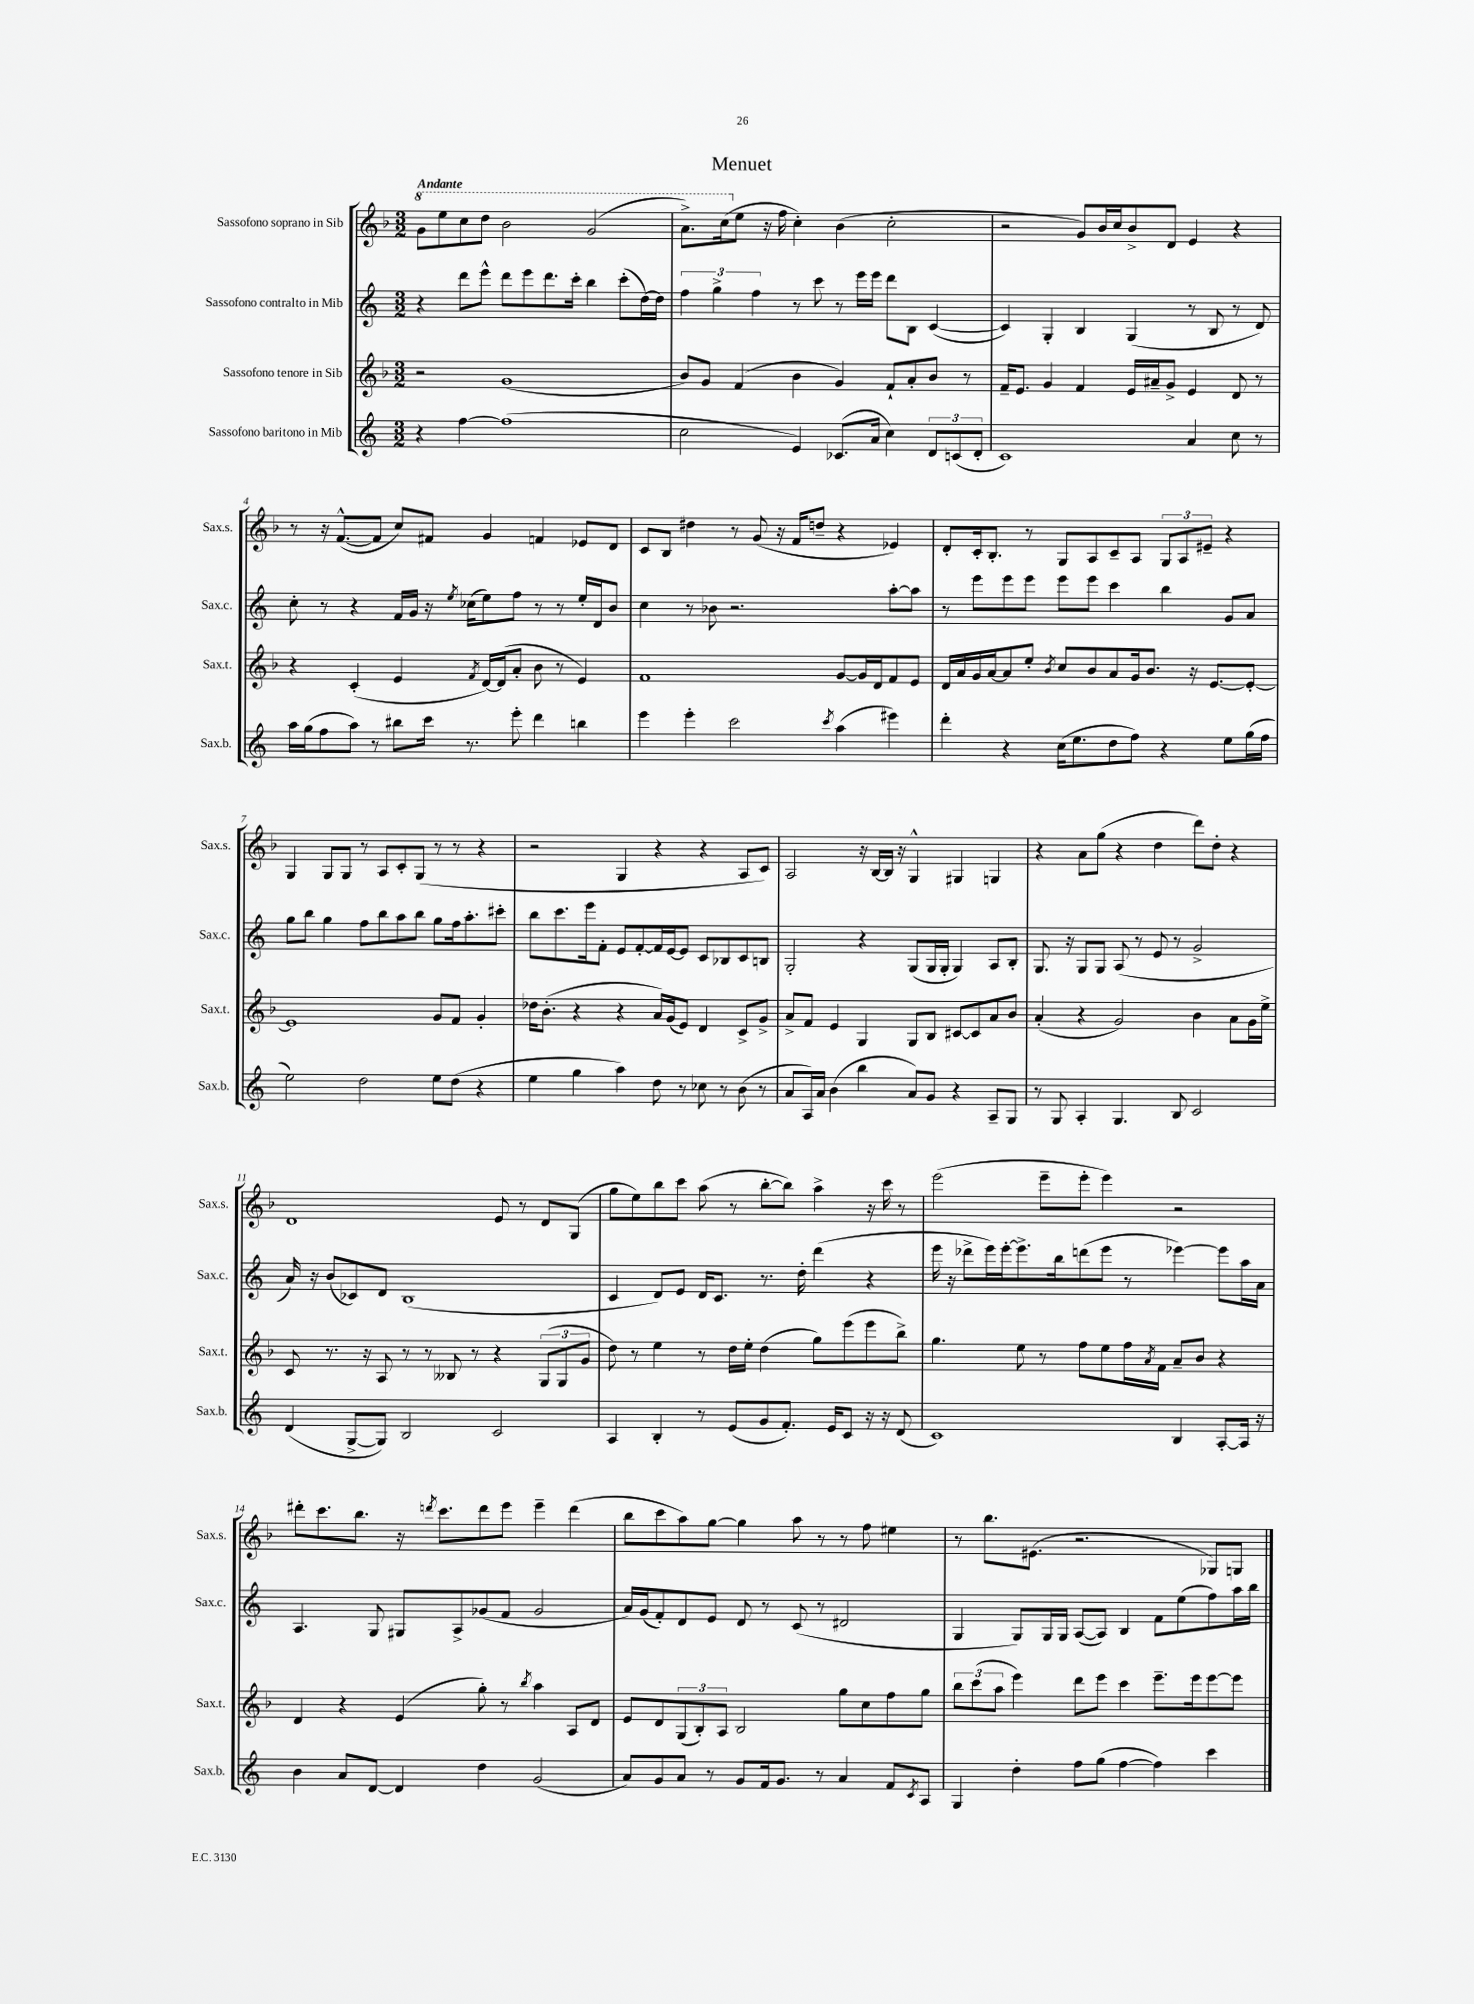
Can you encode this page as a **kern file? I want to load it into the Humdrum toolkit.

**kern	**kern	**kern	**kern
*part4	*part3	*part2	*part1
*staff4	*staff3	*staff2	*staff1
*I"Sassofono baritono in Mib	*I"Sassofono tenore in Sib	*I"Sassofono contralto in Mib	*I"Sassofono soprano in Sib
*I'Sax.b.	*I'Sax.t.	*I'Sax.c.	*I'Sax.s.
*clefG2	*clefG2	*clefG2	*clefG2
*k[]	*k[b-]	*k[]	*k[b-]
*M3/2	*M3/2	*M3/2	*M3/2
*	*	*	*8va
=1	=1	=1	=1
!	!	!	!LO:TX:a:B:t=Andante
4r	2r	4r	8gg\L
.	.	.	8eee\
[4ff\	.	8ddd\L	8ccc\
.	.	8eee^^\J	8ddd\J
(1ff]	(1g	8ddd\L	2bb-\
.	.	8eee\	.
.	.	8.ddd\	.
.	.	16ccc'\Jk	.
.	.	4bb\	(2gg/
.	.	(8ccc'\L	.
.	.	[16dd\L)	.
.	.	16dd\JJ]	.
=2	=2	=2	=2
2cc\	8b-/L)	6ff\	8.aa^\L)
.	8g/J	.	.
.	.	6gg^\	.
.	.	.	(16ccc\k
*	*	*	*X8va
.	(4f/	.	8ee\J
.	.	6ff\	.
.	.	.	16r
.	.	.	16ff\
4e/)	4b-\	8r	4cc'\)
.	.	8ccc\	.
(8.c-X/L	4g/)	8r	(4b-\
.	.	16eee\LL	.
16a/Jk	.	16eee\JJ	.
4cc\)	8f`/L	8ddd\L	2cc'\
.	8a'/	8B\J	.
12d/L	8b-/J	([4c/	.
(12cn/	.	.	.
.	8r	.	.
12d'/J	.	.	.
=3	=3	=3	=3
1c)	16f~/KL	4c/])	2r
.	8.e/J	.	.
.	4g/	4G'/	.
.	4f/	4B/	8g/L)
.	.	.	16b-/L
.	.	.	16cc/J
.	16e/LL	(4G/	8b-^/
.	16a#X~/J	.	.
.	8g^/J	.	8d/J
4a/	4e/	8r	4e/
.	.	8B/	.
8cc\	8d/	8r	4r
8r	8r	8d/)	.
!!LO:LB:g=z
=4	=4	=4	=4
16aa\LL	4r	8cc'\	8r
(16gg\J	.	.	.
8ff\	.	8r	16r
.	.	.	([8.f^^/L
8aa\J)	(4c'/	4r	.
8r	.	.	8f/J]
8bb#X\L	4e/	16f/LL	8cc/L)
.	.	16g/JJ	.
16ccc\Jk	.	16r	8f#X/J
.	.	8qee/	.
8.r	.	(16cc-X\KL	.
.	8qf/	.	.
.	[16d/LL)	8ee\)	4g/
.	(16d/J]	.	.
8eee'\	8a'/J	8ff\J	.
4ddd\	8b-\	8r	4fn/
.	8r	8r	.
4bbn\	4e/)	16ee'/LL	8e-X/L
.	.	16d/J	.
.	.	8b/J	8d/J
=5	=5	=5	=5
4eee\	1f	4cc\	8c/L
.	.	.	8B-/J
4eee'\	.	8r	4dd#X\
.	.	8b-X\	.
2ccc\	.	2.r	8r
.	.	.	(8g/
.	.	.	16r
.	.	.	16f/KL
.	.	.	8ddn~/J
8qccc/	.	.	.
(4aa\	[8g/L	.	4r
.	16g/L]	.	.
.	16d/J	.	.
4eee#X\)	8f/	[8aa'\L	4e-X/)
.	8e/J	8aa\J]	.
=6	=6	=6	=6
4ddd'\	16d/LL	8r	8d'/L
.	16a/	.	.
.	16g/	8eee\L	16c'/k
.	[16a/J	.	8.B-'/J
4r	8a/]	8eee\	.
.	8ee'/J	8eee\J	8r
.	8qb-/	.	.
(16cc\KL	8cc/L	8eee\L	8G/L
8.ee\	.	.	.
.	8b-/	8eee\J	8A/
8dd\	8a/	4ccc\	8c~/
8ff\J)	16g/k	.	8A/J
.	8.b-/J	.	.
4r	.	4bb\	12G/L
.	.	.	12A/
.	16r	.	.
.	.	.	12e#X~/J
.	[8.e/L	.	.
8ee\L	.	8g/L	4r
(16gg\L	8e'/J_	8a/J	.
16ff\JJ	.	.	.
!!LO:LB:g=z
=7	=7	=7	=7
2ee\)	1e]	8gg\L	4G/
.	.	8bb\J	.
.	.	4gg\	8G/L
.	.	.	8G/J
2dd\	.	8ff\L	8r
.	.	8bb\	8A/L
.	.	8aa\	8c'/
.	.	8bb\J	(8G/J
8ee\L	8g/L	8gg\L	8r
(8dd\J	8f/J	16ff\k	8r
.	.	8.aa'\	.
4r	4g'/	.	4r
.	.	8ccc#X'\J	.
=8	=8	=8	=8
4ee\	16dd-X\KL	8bb\L	2r
.	(8.b-'\J	.	.
.	.	8.ccc\	.
4gg\	4r	.	.
.	.	16eee\k	.
.	.	8f'\J	.
4aa\)	4r	8e/L	4G/
.	.	[8f'/	.
8dd\	16a/LL)	16f/L]	4r
.	(16g/J	[16e/J	.
8r	8e/J)	8e/J]	.
8cc-X\	4d/	8c/L	4r
8r	.	8B-X/	.
(8b\	8c^/L	8c/	8A/L
8r	8g^/J	8Bn/J	8c/J)
=9	=9	=9	=9
8a/L	8a^/L	2G'/	2A/
16A/L)	8f/J	.	.
16a/JJ	.	.	.
(4b\	4e/	.	.
4bb\	4G/	4r	16r
.	.	.	[16B-/LL
.	.	.	16B-/JJ]
.	.	.	16r
8a/L)	8G/L	(8G/L	4G^^/
8g/J	8B-/J	16G/L	.
.	.	16G'/JJ	.
4r	[8c#X/L	4G/)	4G#X/
.	8c#/]	.	.
8A~/L	8a/	8A/L	4Gn/
8G/J	8b-/J	8B'/J	.
=10	=10	=10	=10
8r	(4a'/	8.G/	4r
8G/	.	.	.
.	.	16r	.
4A'/	4r	8G/L	8a\L
.	.	8G/J	(8gg\J
4.G/	2g/)	(8A/	4r
.	.	8r	.
.	.	8e/	4dd\
8B/	.	8r	.
2c/	4b-\	2g^/	8ddd\L)
.	.	.	8dd'\J
.	8a\L	.	4r
.	16g\L	.	.
.	16ee^\JJ	.	.
!!LO:LB:g=z
=11	=11	=11	=11
(4d/	8c/	16a/)	1d
.	.	16r	.
.	8.r	(8b/L	.
[8G^/L	.	8c-X/)	.
.	16r	.	.
8G/J])	8A/	8d/J	.
2B/	8r	(1B	.
.	8r	.	.
.	8B--X/	.	.
.	8r	.	.
2c/	4r	.	8e/
.	.	.	8r
.	(12G/L	.	8d/L
.	12G/	.	.
.	.	.	(8G/J
.	12g/J	.	.
=12	=12	=12	=12
4A/	8dd\)	4c/	8gg\L
.	8r	.	8ee\)
4B'/	4ee\	8d/L)	8bb-\
.	.	8e/J	8ccc\J
8r	8r	16d/KL	(8aa\
.	.	8.c/J	.
(8e/L	16dd\LL	.	8r
.	16ee'\JJ	.	.
8g/	(4dd\	8.r	[8bb-'\L
8.f'/J)	.	.	8bb-\J])
.	.	16dd'\	.
.	8gg\L)	(4ddd\	4aa^\
16e/KL	.	.	.
8c/J	(8eee\	.	.
16r	8eee\	4r	16r
16r	.	.	16ccc\
(8d/	8bb-^\J)	.	8r
=13	=13	=13	=13
1c)	4.gg\	16eee\	(2eee\
.	.	16r	.
.	.	8ddd-X^\L	.
.	.	16eee\L)	.
.	.	[16eee'\J	.
.	8ee\	8.eee^\]	.
.	8r	.	8eee~\L
.	.	16bb\k	.
.	8ff\L	(8dddn\	8eee'\J
.	8ee\	8eee\J	4eee\)
.	16ff\L	8r	.
.	8qa/	.	.
.	16f\JJ	.	.
4B/	8a~/L	[4eee-X\)	2r
.	8b-/J	.	.
[8A'/L	4r	8eee-\L]	.
16A/Jk]	.	16aa\L	.
16r	.	16a\JJ	.
!!LO:LB:g=z
=14	=14	=14	=14
4b\	4d/	4.A/	8ddd#X'\L
.	.	.	8.ccc\
8a/L	4r	.	.
.	.	.	8.bb-\J
[8d/J	.	8G/	.
4d/]	(4e/	8G#X/L	16r
.	.	.	8qdddn/
.	.	.	8.ccc\L
.	.	8A^/	.
4dd\	8gg'\)	(8g-X/	8ddd\
.	8r	8f/J	8eee\J
.	8qbb-/	.	.
(2g/	4aa\	2g-/	4eee~\
.	8A/L	.	(4ddd\
.	8d/J	.	.
=15	=15	=15	=15
8a/L)	8e/L	16a/LL)	8bb-\L
.	.	(16g/J	.
8g/	8d/	8f'/)	8ccc\
8a/J	(12G/	8d/	8aa\)
.	12B-'/)	.	.
8r	.	8e/J	[8gg\J
.	12A/J	.	.
8g/L	2B-/	8d/	4gg\]
16f/k	.	8r	.
8.g/J	.	.	.
.	.	(8c/	8aa\
8r	.	8r	8r
4a/	8gg\L	2d#X/	8r
.	8cc\	.	8ff\
8f/L	8ff\	.	4ee#X\
8qc/	.	.	.
8A/J	8gg\J	.	.
=16	=16	=16	=16
4G/	12bb-\L	4G/	8r
.	(12ccc\	.	.
.	.	.	8.bb-\L
.	12aa\J	.	.
4dd'\	4eee\)	8G/L)	.
.	.	.	(8.e#X\J
.	.	16G/L	.
.	.	16G/JJ	.
8ff\L	8ddd\L	([8A/L	2.r
(8gg\J	8eee\J	8A/J])	.
[4ff\	4ccc\	4B/	.
4ff\])	8.eee~\L	8f\L	.
.	.	(8ee\	.
.	16eee\k	.	.
4ccc\	[8eee\	8ff\)	8G-X/L)
.	8eee\J]	16aa\L	8Gn/J
.	.	16bb\JJ	.
==	==	==	==
*-	*-	*-	*-
